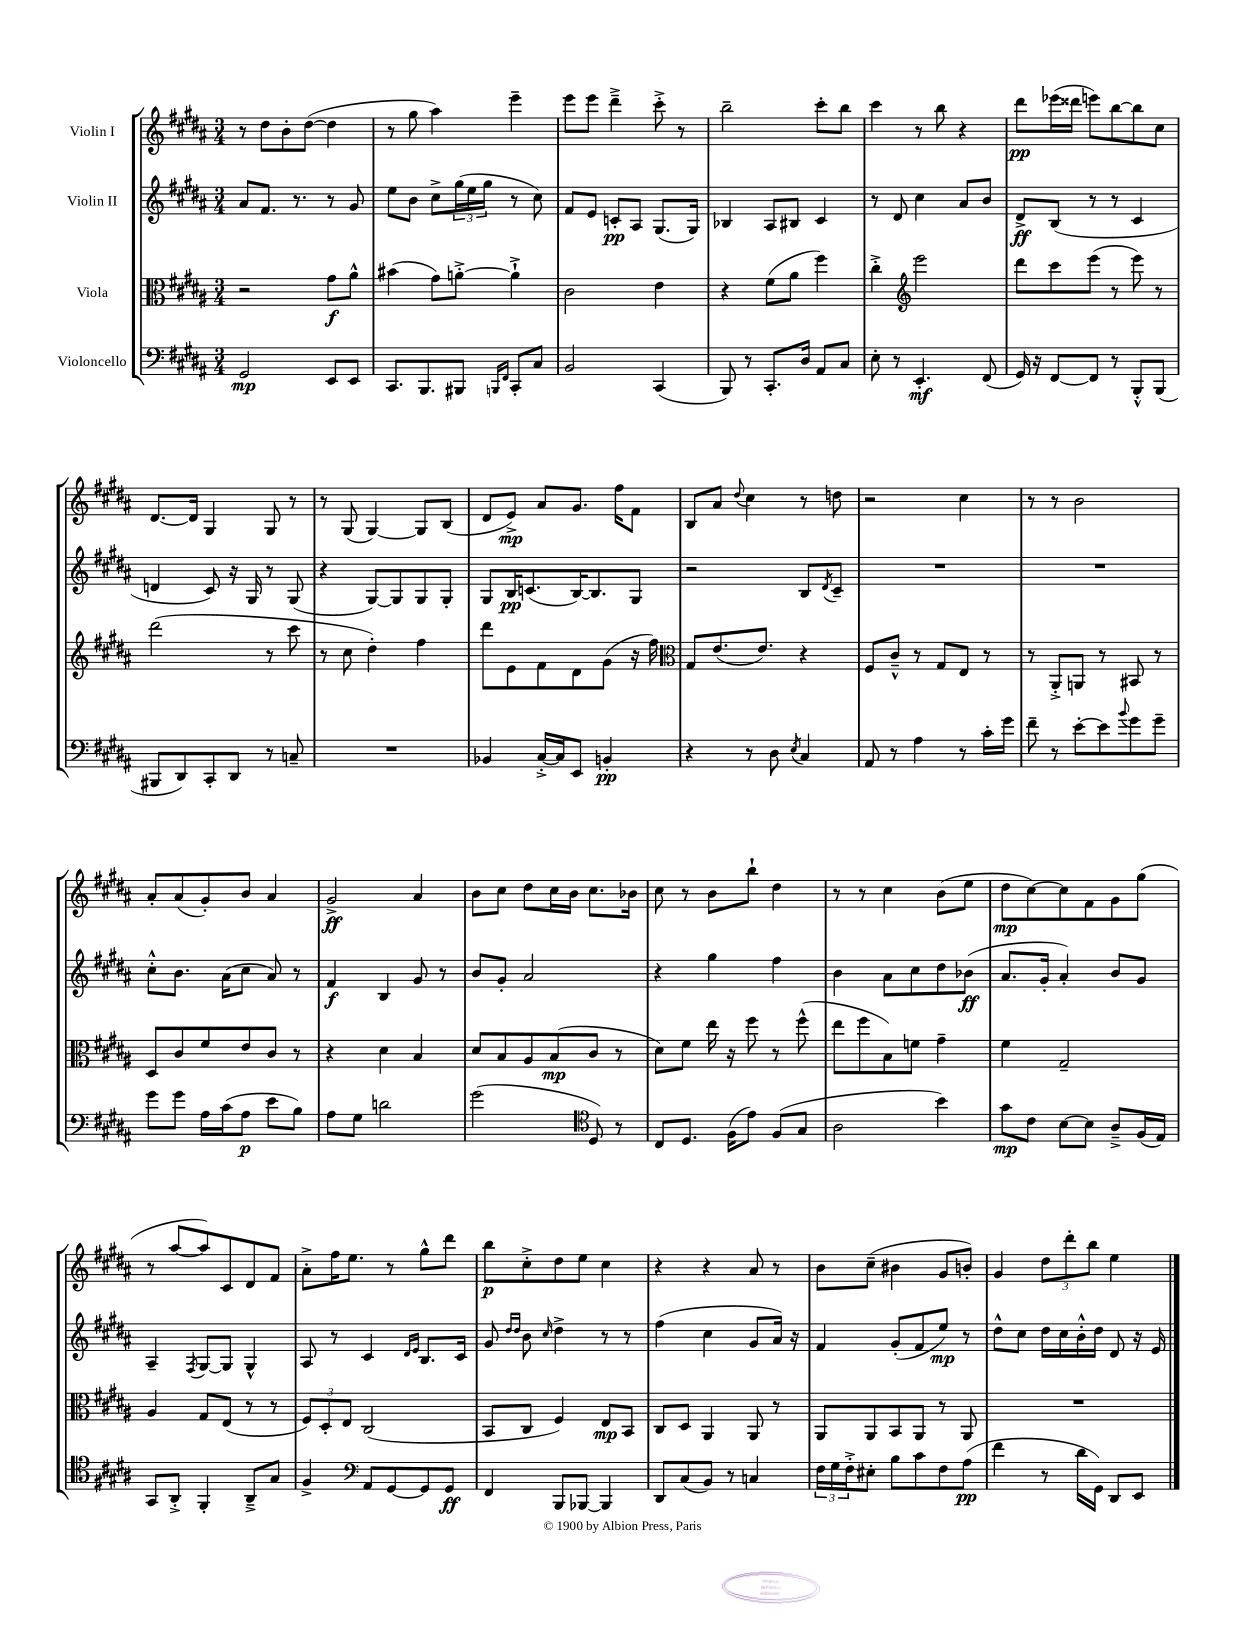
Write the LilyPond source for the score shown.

<<
\new StaffGroup <<
\new Staff = "s0" \with { instrumentName = "Violin I" } {
    \clef treble \key b \major \numericTimeSignature \time 3/4
    r8 dis''8 b'8-. dis''8~( dis''4 |
    r8 gis''8 ais''4) e'''4-- |
    e'''8 e'''8 dis'''4---> cis'''8-.-> r8 |
    b''2-- cis'''8-. b''8 |
    cis'''4 r8 b''8 r4 |
    dis'''8\pp ees'''16( disis'''16 e'''8) b''8~ b''8 cis''8 |
    dis'8.~ dis'16 gis4 gis8 r8 |
    r8 gis8( gis4~) gis8 b8( |
    dis'8 e'8->\mp) ais'8 gis'8. fis''16 fis'8 |
    b8 ais'8 \appoggiatura { dis''8 } cis''4 r8 d''8 |
    r2 cis''4 |
    r8 r8 b'2 |
    ais'8-. ais'8( gis'8-.) b'8 ais'4 |
    gis'2->\ff ais'4 |
    b'8 cis''8 dis''8 cis''16 b'16 cis''8. bes'16 |
    cis''8 r8 b'8 b''8-! dis''4 |
    r8 r8 cis''4 b'8( e''8 |
    dis''8\mp cis''8~) cis''8 fis'8 gis'8 gis''8( |
    r8 ais''8~ ais''8) cis'8 dis'8 fis'8 |
    ais'8-.-> fis''16 e''8. r8 gis''8-^ dis'''8 |
    b''8\p cis''8-.-> dis''8 e''8 cis''4 |
    r4 r4 ais'8 r8 |
    b'8 cis''8--( bis'4 gis'8 b'8-.) |
    gis'4 \tuplet 3/2 { dis''8 dis'''8-. b''8 } e''4 \bar "|." |
}
\new Staff = "s1" \with { instrumentName = "Violin II" } {
    \clef treble \key b \major \numericTimeSignature \time 3/4
    ais'8 fis'8. r8. r8 gis'8 |
    e''8 b'8 cis''8-> \tuplet 3/2 { gis''16( e''16 gis''16 } r8 cis''8) |
    fis'8 e'8 c'8-.\pp ais8 gis8.( gis16) |
    bes4 ais8 bis8 cis'4 |
    r8 dis'8 cis''4 ais'8 b'8 |
    dis'8->\ff b8( r8 r8 cis'4 |
    d'4 cis'8) r16 gis16 r8 gis8( |
    r4 gis8~) gis8 gis8 gis8-. |
    gis8 b16\pp c'8.( b16~) b8. gis8 |
    r2 b8 \acciaccatura { dis'8 } cis'8-- |
    R2. |
    R2. |
    cis''8-.-^ b'8. ais'16( cis''8 ais'8) r8 |
    fis'4\f b4 gis'8 r8 |
    b'8 gis'8-. ais'2 |
    r4 gis''4 fis''4 |
    b'4 ais'8 cis''8 dis''8 bes'8\ff( |
    ais'8. gis'16-. ais'4-.) b'8 gis'8 |
    ais4-- \acciaccatura { fis8 } gis8~ gis8 gis4-^ |
    ais8 r8 cis'4 \grace { dis'16 e'16 } b8. cis'16 |
    gis'8 \grace { dis''16 dis''16 } b'8 \grace { cis''16 } dis''4-> r8 r8 |
    fis''4( cis''4 gis'8 ais'16) r16 |
    fis'4 gis'8-.( fis'8 e''8\mp) r8 |
    dis''8-^ cis''8 dis''16 cis''16 b'16-.-^ dis''16 dis'8 r16 e'16 \bar "|." |
}
\new Staff = "s2" \with { instrumentName = "Viola" } {
    \clef alto \key b \major \numericTimeSignature \time 3/4
    r2 gis'8\f ais'8-^ |
    bis'4( gis'8) a'8~-.-> a'4-!-> |
    cis'2 e'4 |
    r4 fis'8( ais'8 fis''4) |
    cis''4-.-> \clef treble e'''2 |
    dis'''8 cis'''8 e'''8( r8 e'''8) r8 |
    dis'''2( r8 cis'''8 |
    r8 cis''8 dis''4-.) fis''4 |
    dis'''8 e'8 fis'8 dis'8 gis'8( r16 fis''16) |
    \clef alto gis8 e'8.( e'8.) r4 |
    fis8 cis'8---^ r8 gis8 e8 r8 |
    r8 ais,8-.-> a,8 r8 bis,8 r8 |
    dis8 cis'8 fis'8 e'8 cis'8 r8 |
    r4 dis'4 b4 |
    dis'8 b8 ais8 b8\mp( cis'8 r8 |
    dis'8) fis'8 e''16 r16 fis''8 r8 fis''8-^( |
    e''8 fis''8 b8) f'8 gis'4-- |
    fis'4 gis2-- |
    ais4 gis8 e8( r8 r8 |
    \tuplet 3/2 { fis8) dis8-. e8 } cis2( |
    b,8 cis8 fis4) e8\mp b,8 |
    cis8 dis8 ais,4 ais,8 r8 |
    ais,8 ais,8 b,8 ais,8 r8 ais,8 |
    R2. \bar "|." |
}
\new Staff = "s3" \with { instrumentName = "Violoncello" } {
    \clef bass \key b \major \numericTimeSignature \time 3/4
    gis,2\mp e,8 e,8 |
    cis,8. b,,8. bis,,8 \grace { b,,16 fis,16 } cis,8-. cis8 |
    b,2 cis,4( |
    b,,8) r8 cis,8.-. dis16 ais,8 cis8 |
    e8-. r8 e,4.-.\mf fis,8( |
    gis,16) r16 fis,8~ fis,8 r8 b,,8-.-^ b,,8( |
    bis,,8 dis,8) cis,8-. dis,8 r8 c8-- |
    R2. |
    bes,4 cis16~-.-> cis16 e,8 b,4-.\pp |
    r4 r8 dis8 \acciaccatura { e8 } cis4 |
    ais,8 r8 ais4 r8 cis'16-. gis'16 |
    fis'8-- r8 e'8~-. e'8 \appoggiatura { b'8 } gis'8 gis'8-- |
    gis'8 gis'8 ais16 cis'16( ais8\p e'8 b8) |
    ais8 gis8 d'2 |
    gis'2( \clef tenor dis8) r8 |
    cis8 dis8. fis16( e'8) fis8( gis8 |
    ais2 b'4) |
    gis'8\mp cis'8 b8~ b8 ais8---> fis16( e16) |
    gis,8 ais,8-.-> fis,4-. ais,8---> gis8 |
    fis4-> \clef bass ais,8 gis,8~ gis,8 gis,8\ff |
    fis,4 b,,8 bes,,8~ bes,,4 |
    dis,8 cis8( b,8) r8 c4 |
    \tuplet 3/2 { fis16 gis16 fis16-.-> } eis8-. b8 cis'8 fis8 ais8\pp( |
    fis'4 r8 dis'16 gis,16) dis,8 e,8 \bar "|." |
}
>>
>>
\layout { \context { \Score \remove "Bar_number_engraver" } }
